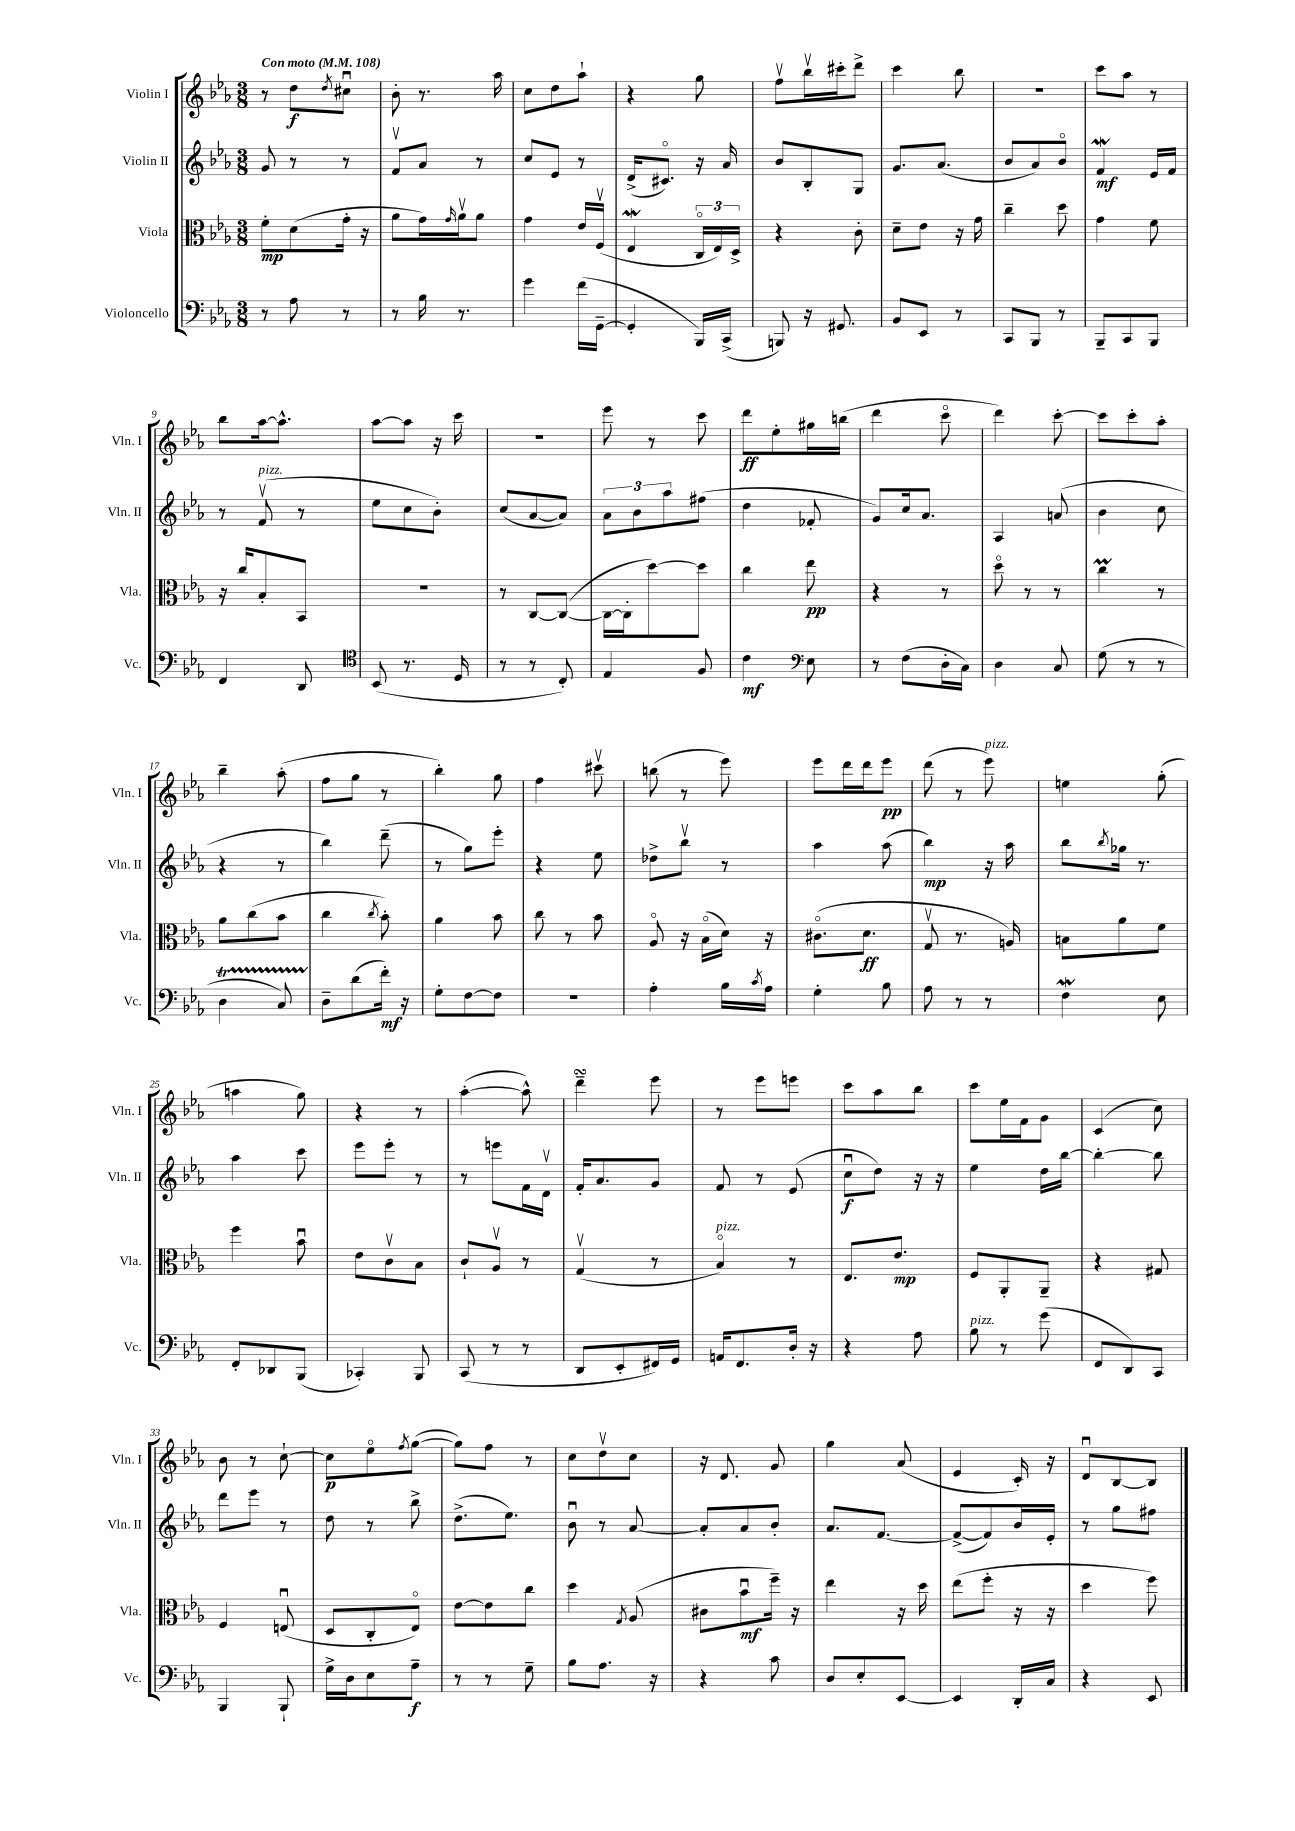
<<
\new StaffGroup <<
\new Staff = "s0" \with { instrumentName = "Violin I" shortInstrumentName = "Vln. I" } {
    \clef treble \key ees \major \numericTimeSignature \time 3/8 \tempo "Con moto" 4 = 108
    r8 d''8\f \acciaccatura { d''8 } cis''8\downbow |
    bes'8-. r8. aes''16 |
    c''8 d''8 aes''8-! |
    r4 g''8 |
    f''8\upbow bes''16\upbow cis'''16-. d'''8-> |
    c'''4 bes''8 |
    R4. |
    c'''8 aes''8 r8 |
    bes''8 aes''16~ aes''8.-^ |
    aes''8~ aes''8 r16 c'''16 |
    r4. |
    ees'''8 r8 c'''8 |
    d'''8\ff ees''8-. gis''16 b''16( |
    d'''4 c'''8\flageolet |
    d'''4) c'''8~-. |
    c'''8 c'''8-. aes''8-. |
    bes''4-- aes''8-.( |
    f''8 g''8 r8 |
    bes''4-.) g''8 |
    f''4 cis'''8\upbow |
    b''8( r8 ees'''8) |
    ees'''8 d'''16 d'''16 ees'''8\pp |
    d'''8( r8 ees'''8^\markup { \italic "pizz." }) |
    e''4 g''8-.( |
    a''4 g''8) |
    r4 r8 |
    aes''4~-.( aes''8-^) |
    d'''4--\turn ees'''8 |
    r8 ees'''8 e'''8 |
    c'''8 aes''8 bes''8 |
    c'''8 ees''16 f'16 g'8 |
    c'4( c''8) |
    bes'8 r8 c''8~-! |
    c''8\p ees''8\flageolet \acciaccatura { f''8 } g''8~( |
    g''8) f''8 r8 |
    c''8 d''8\upbow c''8 |
    r16 d'8. g'8 |
    g''4 aes'8( |
    ees'4 c'16-.) r16 |
    d'8\downbow bes8~ bes8 \bar "|." |
}
\new Staff = "s1" \with { instrumentName = "Violin II" shortInstrumentName = "Vln. II" } {
    \clef treble \key ees \major \numericTimeSignature \time 3/8
    g'8 r8 r8 |
    f'8\upbow aes'8 r8 |
    c''8 ees'8 r8 |
    d'16->( cis'8.\flageolet) r16 aes'16 |
    bes'8 bes8-. g8 |
    g'8. aes'8.( |
    bes'8 aes'8) bes'8\flageolet |
    f'4\mordent\mf ees'16 f'16 |
    r8 f'8\upbow^\markup { \italic "pizz." }( r8 |
    ees''8 c''8 bes'8-.) |
    c''8( aes'8~ aes'8) |
    \tuplet 3/2 { aes'8 bes'8 aes''8 } fis''8( |
    d''4 fes'8-. |
    g'8) c''16 aes'8. |
    aes4 a'8( |
    bes'4 c''8 |
    r4 r8 |
    bes''4) d'''8--( |
    r8 g''8) ees'''8-. |
    r4 ees''8 |
    des''8-> bes''8\upbow r8 |
    aes''4 aes''8( |
    bes''4\mp) r16 aes''16 |
    bes''8 \acciaccatura { bes''8 } ges''16 r8. |
    aes''4 c'''8 |
    ees'''8 ees'''8-. r8 |
    r8 e'''8 f'16 d'16\upbow |
    f'16-. aes'8. g'8 |
    f'8 r8 ees'8( |
    c''8\downbow\f d''8) r16 r16 |
    ees''4 d''16 bes''16~ |
    bes''4~-. bes''8 |
    d'''8 ees'''8 r8 |
    d''8 r8 bes''8-> |
    d''8.->( ees''8.) |
    bes'8\downbow r8 aes'8~ |
    aes'8-. aes'8 bes'8-. |
    aes'8. f'8.~ |
    f'8~->( f'8) bes'16 ees'16-. |
    r8 g''8 fis''8 \bar "|." |
}
\new Staff = "s2" \with { instrumentName = "Viola" shortInstrumentName = "Vla." } {
    \clef alto \key ees \major \numericTimeSignature \time 3/8
    f'8-.\mp d'8( g'16-. r16 |
    aes'8 g'16) \grace { g'16 } aes'16\upbow aes'8 |
    g'4 ees'16 f16\upbow( |
    ees4\mordent \tuplet 3/2 { c16\flageolet ees16) d16-> } |
    r4 c'8-. |
    d'8-- ees'8 r16 g'16 |
    c''4-- d''8 |
    g'4 f'8 |
    r16 c''16 bes8-. bes,8 |
    R4. |
    r8 c8~ c8~( |
    c16~ c16-. d''8~) d''8 |
    c''4 ees''8\pp |
    r4 r8 |
    d''8\flageolet r8 r8 |
    c''4\prall r8 |
    aes'8 c''8( bes'8 |
    c''4 \acciaccatura { c''8 } bes'8-.) |
    aes'4 bes'8 |
    c''8 r8 bes'8 |
    aes8\flageolet r16 bes16\flageolet( d'16) r16 |
    cis'8.\flageolet( d'8.\ff |
    g8\upbow r8. a16) |
    b8 aes'8 f'8 |
    f''4 bes'8\downbow |
    ees'8 c'8\upbow bes8 |
    c'8-! aes8\upbow r8 |
    g4\upbow( r8 |
    bes4\flageolet^\markup { \italic "pizz." }) r8 |
    ees8. ees'8.\mp |
    f8 aes,8-. aes,8-- |
    r4 gis8 |
    f4 e8\downbow( |
    d8 c8-. ees8\flageolet) |
    ees'8~ ees'8 c''8 |
    d''4 \acciaccatura { g8 } aes8( |
    cis'8 bes'8\downbow\mf f''16--) r16 |
    ees''4 r16 d''16 |
    ees''8( f''8-. r16 r16 |
    d''4 f''8) \bar "|." |
}
\new Staff = "s3" \with { instrumentName = "Violoncello" shortInstrumentName = "Vc." } {
    \clef bass \key ees \major \numericTimeSignature \time 3/8
    r8 aes8 r8 |
    r8 bes16 r8. |
    g'4 f'16( g,16~-- |
    g,4-. bes,,16) c,16->( |
    b,,8) r16 gis,8. |
    bes,8 ees,8 r8 |
    c,8 bes,,8 r8 |
    bes,,8-- c,8 bes,,8 |
    f,4 d,8 |
    \clef tenor bes,8( r8. d16 |
    r8 r8 c8-.) |
    ees4 f8 |
    c'4\mf \clef bass ees8 |
    r8 f8( d16-. c16) |
    d4 c8 |
    g8( r8 r8 |
    d4\startTrillSpan c8) |
    d8--\stopTrillSpan d'8( f'16-.\mf) r16 |
    g8-. f8~ f8 |
    R4. |
    aes4-. bes16 \acciaccatura { c'8 } aes16 |
    g4-. bes8 |
    aes8 r8 r8 |
    f4\mordent ees8 |
    f,8-. des,8 bes,,8( |
    ces,4-.) bes,,8 |
    c,8( r8 r8 |
    d,8 ees,8-. fis,16) g,16 |
    a,16 f,8. d16-. r16 |
    r4 aes8 |
    bes8^\markup { \italic "pizz." } r8 g'8( |
    f,8 d,8) c,8 |
    bes,,4 bes,,8-! |
    g16-> d16 ees8 aes8--\f |
    r8 r8 g8-- |
    bes8 aes8. r16 |
    r4 c'8 |
    d8 ees8-. ees,8~ |
    ees,4 d,16-. c16 |
    r4 ees,8 \bar "|." |
}
>>
>>
